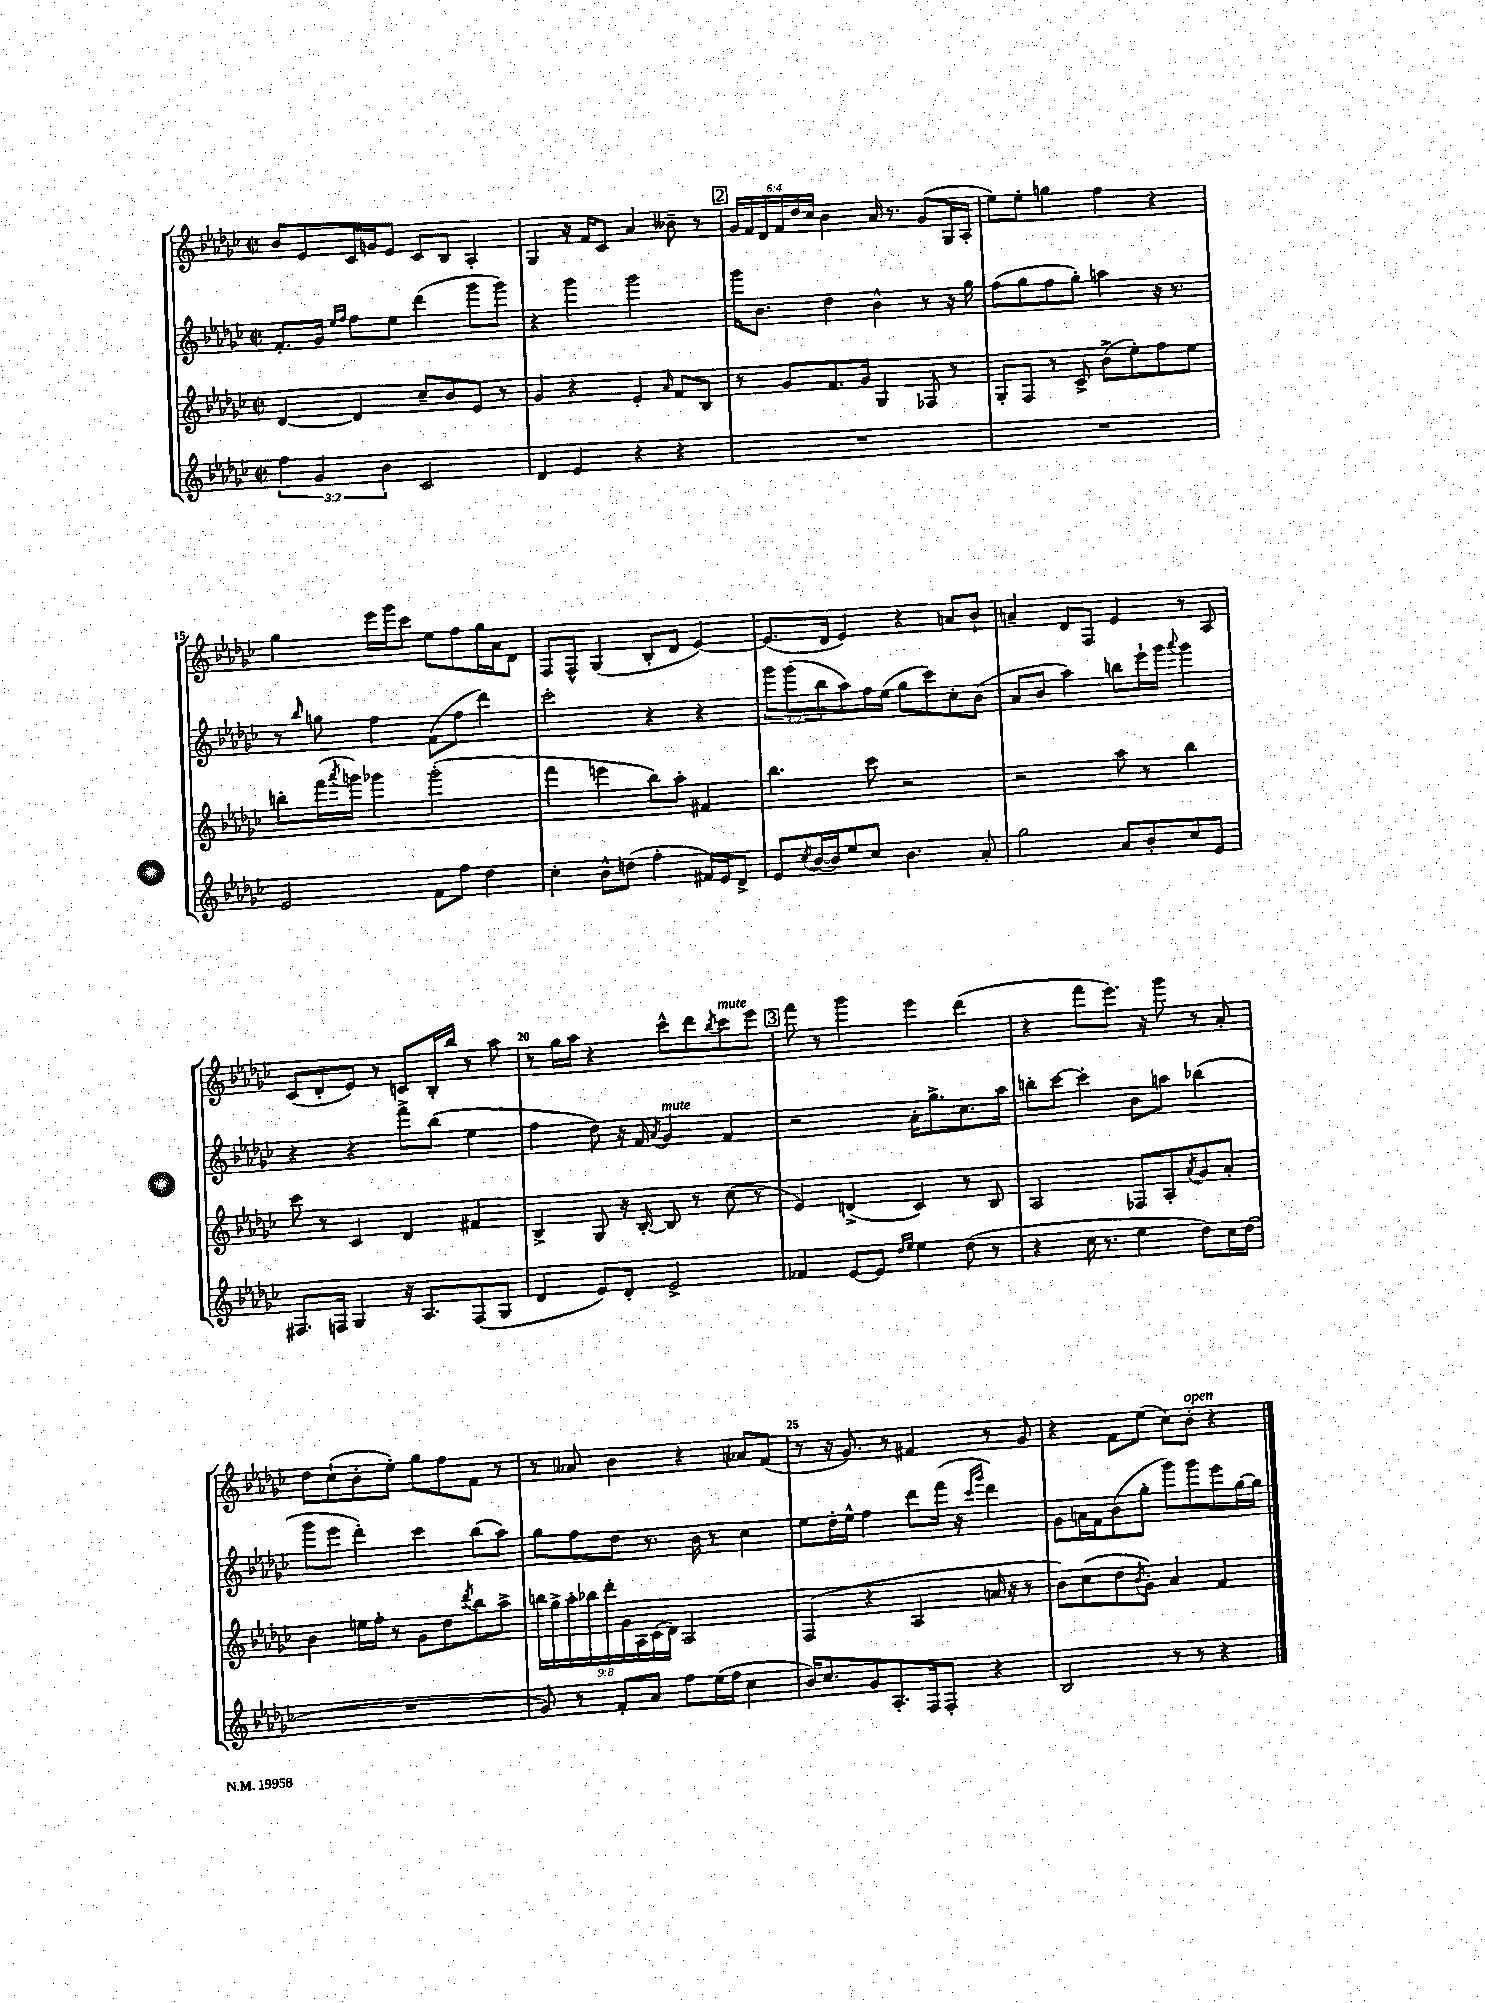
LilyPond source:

<<
\new StaffGroup <<
\new Staff = "s0" {
    \clef treble \key ges \major \defaultTimeSignature \time 2/2 \override Staff.TupletNumber.text = #tuplet-number::calc-fraction-text
    bes'8 ees'8 ces'16 g'16 ees'8 ces'8 bes8 aes4-. |
    ges4 r16 f'16 ces'8 aes'4 beses'8-- r8 |
    \mark \markup { \box "2" } \tuplet 6/4 { ges'16 f'16 des'16 f'16 des''16 ces''16 } bes'4 aes'16 r8. ges'8( ges16 aes16-. |
    ees''8) ees''8-. g''4 f''4 r4 |
    ges''4 ees'''16 ges'''16 ces'''8 ees''8 f''8 ges''16 aes'16 des'8 |
    f8 f8-^ ges4( bes8-. des'8 ees'4~) |
    ees'8.( des'16 ees'4) r4 a'8 bes'8-! |
    a'4-- des'8 f8 ees'4 r8 aes8 |
    ces'8( des'8-. ees'8) r8 c'8 bes16-. bes''16 r8 aes''8 |
    r8 ges''16 aes''16 r4 ces'''8-^ des'''8 \acciaccatura { bes''8 } ces'''8^\markup { \italic "mute" } ees'''8 |
    \mark \markup { \box "3" } f'''8 r8 ges'''4 ees'''4 des'''4( |
    r4 f'''8 ees'''8.) r16 ges'''8 r8 aes'8-. |
    des''8 ces''8-!( bes'8-. ees''8-.) ges''8 f''8 f'8 r8 |
    r8 aeses'8 bes'4 r4 aes'8 f'8( |
    r8 r16 ges'8.) r8 fis'4 r8 ges'8 |
    r4 f'8 ees''8( ces''8) bes'8-.^\markup { \italic "open" } r4 \bar "|." |
}
\new Staff = "s1" {
    \clef treble \key ges \major \defaultTimeSignature \time 2/2 \override Staff.TupletNumber.text = #tuplet-number::calc-fraction-text
    f'8.-. ges'16 \grace { ees''16 f''16 } f''8 ees''8 des'''4( ges'''8 ges'''8) |
    r4 ges'''4 ges'''2 |
    \mark \markup { \box "2" } ges'''16 bes'8. des''4 bes'4-^ r8 r16 ges''16 |
    f''8( ges''8 f''8 ges''8-.) a''4 r16 r8. |
    r8 \grace { bes''16 } g''8 f''4 f'8( f''8 des'''4) |
    ces'''2-. r4 r4 |
    \tuplet 3/2 { ges'''8 ges'''8( bes''8 } aes''8) f''16 ees''16( ges''8 ces'''8) ces''8-. bes'8( |
    aes'8 bes'8 aes''4) b''8 ees'''16-! ges'''16 \appoggiatura { aes'''8 } ges'''4 |
    r4 r4 f'''8-> bes''8( ees''4 |
    f''4 des''8) r16 f'16 \acciaccatura { aes'8 } ges'4^\markup { \italic "mute" } f'4 |
    \mark \markup { \box "3" } r2 aes'16-. ges''8.-> ces''8. aes''16 |
    b''8-. ces'''8~ ces'''4-. bes'8 a''8 bes''4( |
    ges'''8 ees'''8 des'''4-.) ces'''4 bes''8( aes''8) |
    ges''8 f''8 des''8 r8. bes'16 r8 ces''4 |
    ees''8 des''16-. ees''16-^ f''4 des'''8 f'''16( r16 \grace { ces'''16 ges'''16 } des'''4) |
    ges'8 a'16 f'16 bes'8( ges''8-. ges'''8) ges'''8 ees'''8 ges''16~ ges''16 \bar "|." |
}
\new Staff = "s2" {
    \clef treble \key ges \major \defaultTimeSignature \time 2/2 \override Staff.TupletNumber.text = #tuplet-number::calc-fraction-text
    des'4~ des'4 ces''8-- bes'8 ees'8 r8 |
    ges'4 r4 ees'4-. \grace { aes'16 } f'8 bes8 |
    \mark \markup { \box "2" } r8 ges'8 f'8. ges'16 ges4 fes8 r8 |
    ges8-. f8 r8 ces'8-> bes'8->( ees''8-.) f''8 ees''8 |
    b''8-. f'''16( \acciaccatura { aes'''8 } g'''16) ges'''4 ges'''2-.( |
    f'''4 e'''4 bes''8) aes''8-. fis'4 |
    bes''4. ces'''8 r2 |
    r2 aes''8 r8 bes''4 |
    ces'''8 r8 ces'4 des'4 fis'4 |
    bes4-> ges8 r16 bes16~-. bes8 r8 ces''8( r8 |
    \mark \markup { \box "3" } ees'4) d'4->( ces'4) r8 bes8 |
    aes2 fes8 aes8-. \acciaccatura { aes'8 } ges'8 aes'8-. |
    bes'4 e''16 f''16-. r8 ges'8 des''8 \acciaccatura { des'''8 } bes''8 aes''8-> |
    \tuplet 9/8 { b''16 ges''16-> aes''16-. bes''16 des'''16-. ges'16 aes16 ces'16( des'16) } aes2 |
    f4( r4 aes4 a'16 r16 r8 |
    bes'8) ces''8( des''8 \acciaccatura { bes'8 } ges'8-.) aes'4 f'4 \bar "|." |
}
\new Staff = "s3" {
    \clef treble \key ges \major \defaultTimeSignature \time 2/2 \override Staff.TupletNumber.text = #tuplet-number::calc-fraction-text
    \tuplet 3/2 { f''4 ges'4 bes'4 } ces'2 |
    des'4 ees'4 r4 r4 |
    \mark \markup { \box "2" } R1 |
    R1 |
    ees'2 f'8 f''8 des''4 |
    ces''4-. bes'8-^ d''8( f''4-. fis'16) ees'16 des'8-> |
    ees'8 \acciaccatura { ces''8 } bes'16~( bes'16) ees''8 ces''8 bes'4. aes'8-. |
    ges''2 aes'8 bes'8-. ces''8 ees'8 |
    fis8. f16 ges4 r16 aes8. f8( ges8 |
    des'4 ees'8) des'8-. ees'2-> |
    \mark \markup { \box "3" } fes'4 ees'8~ ees'8 \grace { des''16 ees''16 } ees''4 des''8( r8 |
    r4 ces''16 r8. ees''4 des''8) ces''16 des''16( |
    R1 |
    ges'8) r8 f'8-. aes'8 f''8 ees''16( f''16 ces''4 |
    bes'16) ces''8. ges'8 aes8.-. f16 f8-. r4 |
    bes2 r8 r8 r4 \bar "|." |
}
>>
>>
\layout { \context { \Score currentBarNumber = #11 \override BarNumber.break-visibility = ##(#f #t #t) barNumberVisibility = #(every-nth-bar-number-visible 5) } }
